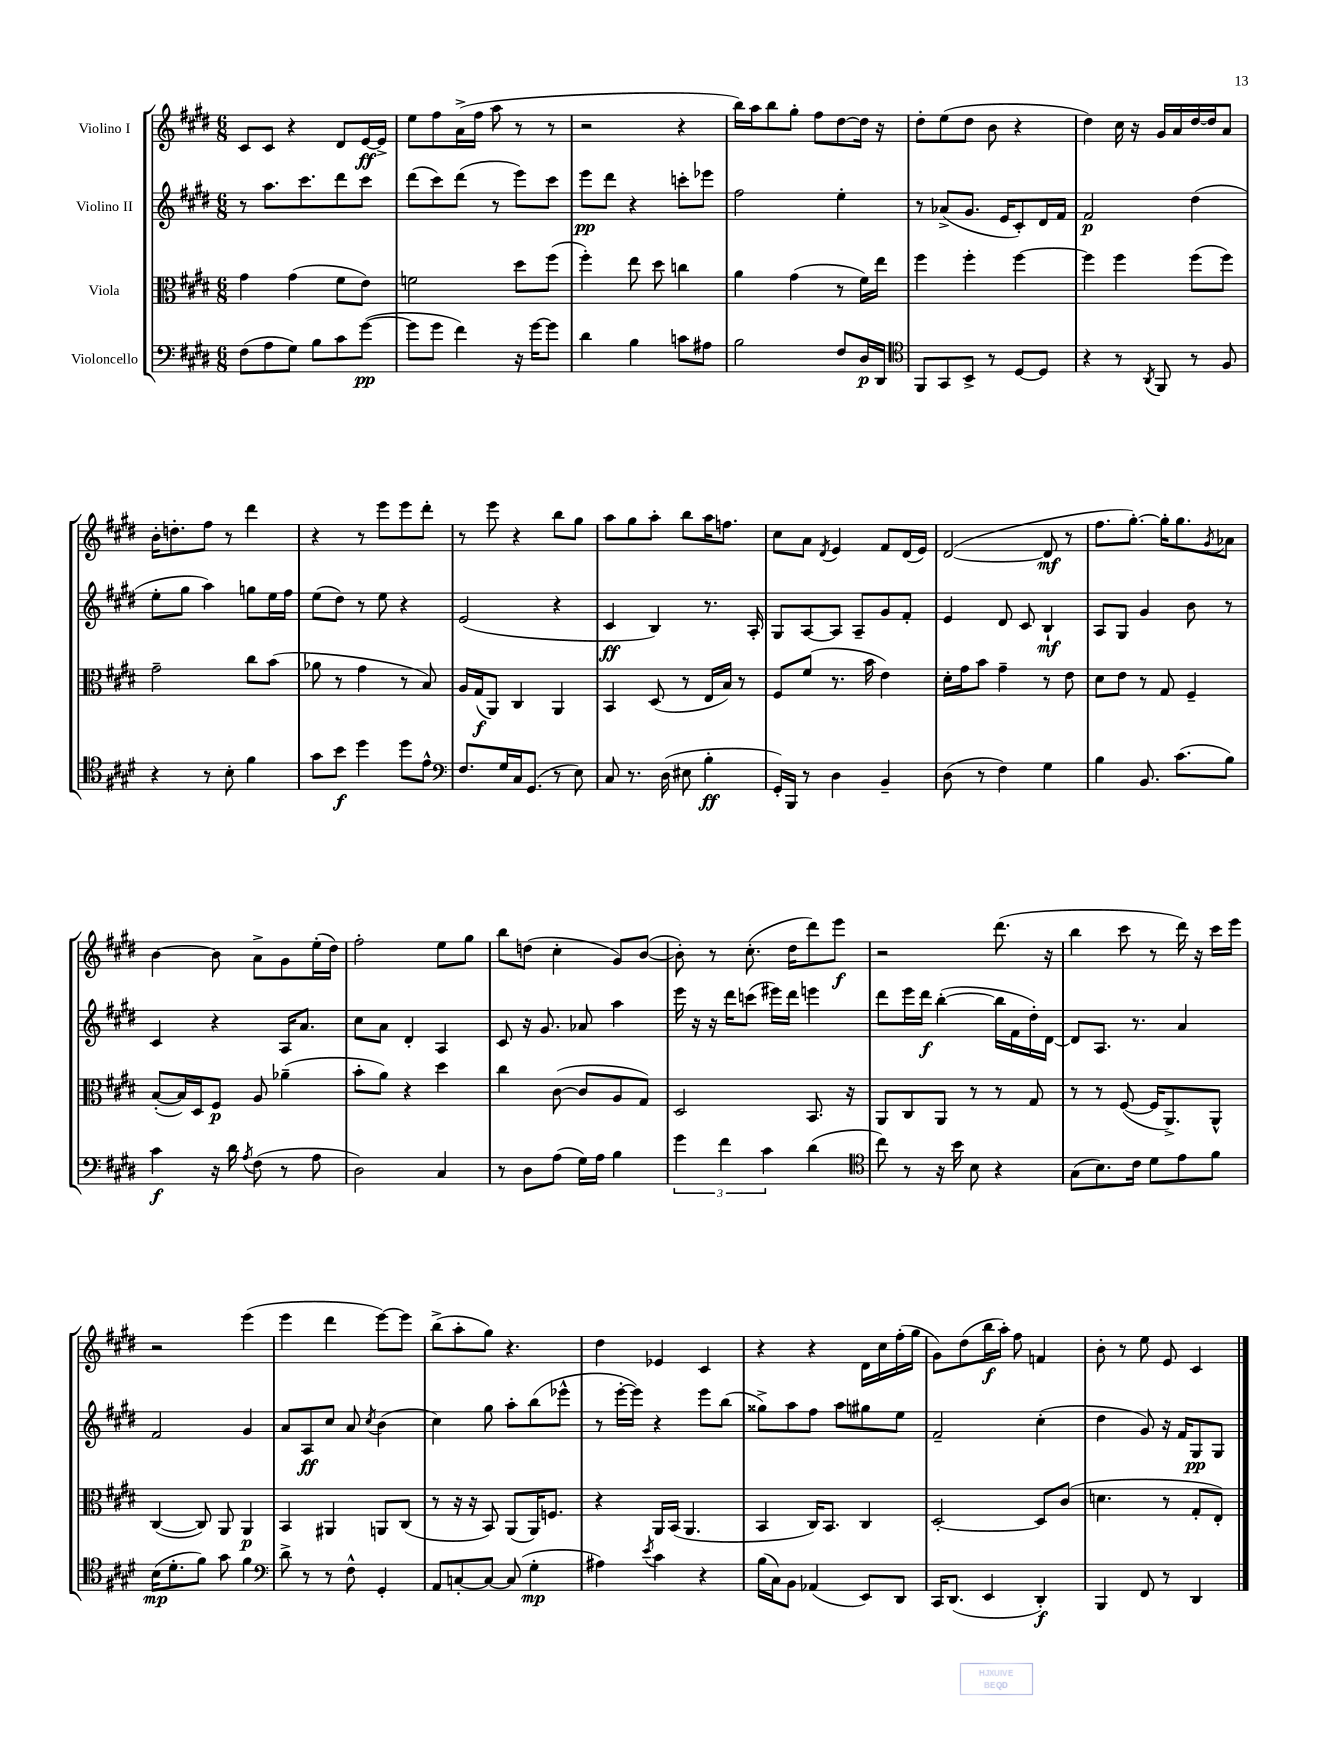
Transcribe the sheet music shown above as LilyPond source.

<<
\new StaffGroup <<
\new Staff = "s0" \with { instrumentName = "Violino I" } {
    \clef treble \key e \major \numericTimeSignature \time 6/8
    cis'8 cis'8 r4 dis'8 e'16~\ff e'16-> |
    e''8 fis''8 a'16->( fis''16 a''8 r8 r8 |
    r2 r4 |
    b''16) a''16 b''8 gis''8-. fis''8 dis''8~ dis''16 r16 |
    dis''8-. e''8( dis''8 b'8 r4 |
    dis''4) cis''16 r16 gis'16 a'16 dis''16~ dis''16 a'8 |
    b'16-. d''8.-. fis''8 r8 dis'''4 |
    r4 r8 e'''8 e'''8 dis'''8-. |
    r8 e'''8 r4 b''8 gis''8 |
    a''8 gis''8 a''8-. b''8 a''16 f''8. |
    cis''8 a'8 \acciaccatura { dis'8 } e'4 fis'8 dis'16( e'16) |
    dis'2~( dis'8\mf r8 |
    fis''8. gis''8.~-.) gis''16-. gis''8. \acciaccatura { gis'8 } aes'8 |
    b'4~ b'8 a'8-> gis'8 e''16-.( dis''16) |
    fis''2-. e''8 gis''8 |
    b''8 d''8( cis''4-. gis'8) b'8~( |
    b'8-.) r8 cis''8.-.( dis''16 dis'''8) e'''8\f |
    r2 dis'''8.( r16 |
    b''4 cis'''8 r8 dis'''16) r16 cis'''16 e'''16 |
    r2 e'''4( |
    e'''4 dis'''4 e'''8~) e'''8 |
    b''8->( a''8-. gis''8) r4. |
    dis''4 ees'4 cis'4 |
    r4 r4 dis'16 cis''16 fis''16-.( gis''16 |
    gis'8) dis''8( b''16\f a''16-.) fis''8 f'4 |
    b'8-. r8 e''8 e'8 cis'4 \bar "|." |
}
\new Staff = "s1" \with { instrumentName = "Violino II" } {
    \clef treble \key e \major \numericTimeSignature \time 6/8
    r8 a''8. cis'''8. dis'''8 cis'''8 |
    dis'''8( cis'''8) dis'''8( r8 e'''8) cis'''8 |
    e'''8\pp dis'''8 r4 c'''8-. ees'''8 |
    fis''2 e''4-. |
    r8 aes'8->( gis'8. e'16 cis'8-.) dis'16 fis'16 |
    fis'2\p dis''4( |
    e''8-. gis''8 a''4) g''8 e''16 fis''16 |
    e''8( dis''8) r8 e''8 r4 |
    e'2( r4 |
    cis'4\ff b4) r8. a16-. |
    gis8 a8~ a8 a8-- gis'8 fis'8-. |
    e'4 dis'8 cis'8 b4-!\mf |
    a8 gis8 gis'4 b'8 r8 |
    cis'4 r4 a16 a'8. |
    cis''8 a'8 dis'4-. a4 |
    cis'8 r16 gis'8. aes'8 a''4 |
    e'''16 r16 r16 dis'''16 c'''8( eis'''16) dis'''16 e'''4 |
    dis'''8 e'''16 dis'''16\f b''4~-.( b''16 fis'16 dis''16-.) dis'16~ |
    dis'8 a8. r8. a'4 |
    fis'2 gis'4 |
    a'8 a8\ff cis''8 a'8 \acciaccatura { cis''8 } b'4( |
    cis''4) gis''8 a''8-. b''8( ees'''8-^ |
    r8 e'''16~-. e'''16) r4 e'''8 b''8( |
    gisis''8->) a''8 fis''8 a''8 gis''8 e''8 |
    fis'2-- cis''4-.( |
    dis''4 gis'8) r16 fis'16 gis8\pp gis8 \bar "|." |
}
\new Staff = "s2" \with { instrumentName = "Viola" } {
    \clef alto \key e \major \numericTimeSignature \time 6/8
    gis'4 gis'4( fis'8 e'8) |
    f'2 dis''8 fis''8( |
    fis''4-.) e''8 dis''8 c''4 |
    a'4 gis'4( r8 fis'16) e''16 |
    fis''4 fis''4-. fis''4~ |
    fis''4 fis''4 fis''8( fis''8) |
    gis'2-- cis''8 b'8( |
    aes'8 r8 gis'4 r8 b8) |
    a16 gis16\f( a,8) cis4 a,4 |
    b,4 dis8( r8 e16 b16) r8 |
    fis8 fis'8( r8. b'16 e'4) |
    dis'16-. gis'16 b'8 gis'4-- r8 e'8 |
    dis'8 e'8 r8 gis8 fis4-- |
    b8~-.( b16) dis16 fis8\p a8 aes'4--( |
    b'8-. a'8) r4 dis''4 |
    cis''4 cis'8~( cis'8 a8 gis8) |
    dis2 b,8. r16 |
    a,8 cis8 a,8 r8 r8 gis8 |
    r8 r8 fis8~( fis16 a,8.->) a,8-^ |
    cis4~( cis8) a,8 a,4\p |
    b,4 ais,4 a,8 cis8( |
    r8 r16 r16 b,8) a,8( a,16) f8. |
    r4 a,16 b,16( a,4. |
    b,4 cis16) b,8. cis4 |
    dis2~-. dis8 cis'8( |
    d'4. r8 gis8-. e8-.) \bar "|." |
}
\new Staff = "s3" \with { instrumentName = "Violoncello" } {
    \clef bass \key e \major \numericTimeSignature \time 6/8
    fis8( a8 gis8) b8 cis'8 gis'8~\pp( |
    gis'8 gis'8 fis'4) r16 gis'16~ gis'8 |
    dis'4 b4 c'8 ais8 |
    b2 fis8 dis16\p dis,16 |
    \clef tenor fis,8 gis,8 b,8-> r8 dis8~ dis8 |
    r4 r8 \acciaccatura { a,8 } fis,8 r8 fis8 |
    r4 r8 b8-. fis'4 |
    gis'8 b'8\f dis''4 dis''8 e'8-^ |
    \clef bass fis8. gis16 cis16 gis,8.( r8 e8) |
    cis8 r8. dis16( eis8 b4-.\ff |
    gis,16-.) b,,16 r8 dis4 b,4-- |
    dis8( r8 fis4) gis4 |
    b4 b,8. cis'8.( b8) |
    cis'4\f r16 dis'16 \acciaccatura { a8 } fis8( r8 a8 |
    dis2) cis4 |
    r8 dis8 a8( gis16) a16 b4 |
    \tuplet 3/2 { gis'4 fis'4 cis'4 } dis'4( |
    \clef tenor cis''8) r8 r16 b'16 b8 r4 |
    gis8( b8.) cis'16 dis'8 e'8 fis'8 |
    b16\mp( dis'8.-. fis'8) gis'8 fis'4 |
    \clef bass dis'8-> r8 r8 fis8-^ gis,4-. |
    a,8 c8~-. c8~ c8( gis4-.\mp |
    ais4) \acciaccatura { e'8 } cis'4 r4 |
    b16( cis16) b,8 aes,4( e,8) dis,8 |
    cis,16 dis,8.( e,4 dis,4-.\f) |
    b,,4 fis,8 r8 dis,4 \bar "|." |
}
>>
>>
\layout { \context { \Score \remove "Bar_number_engraver" } }
